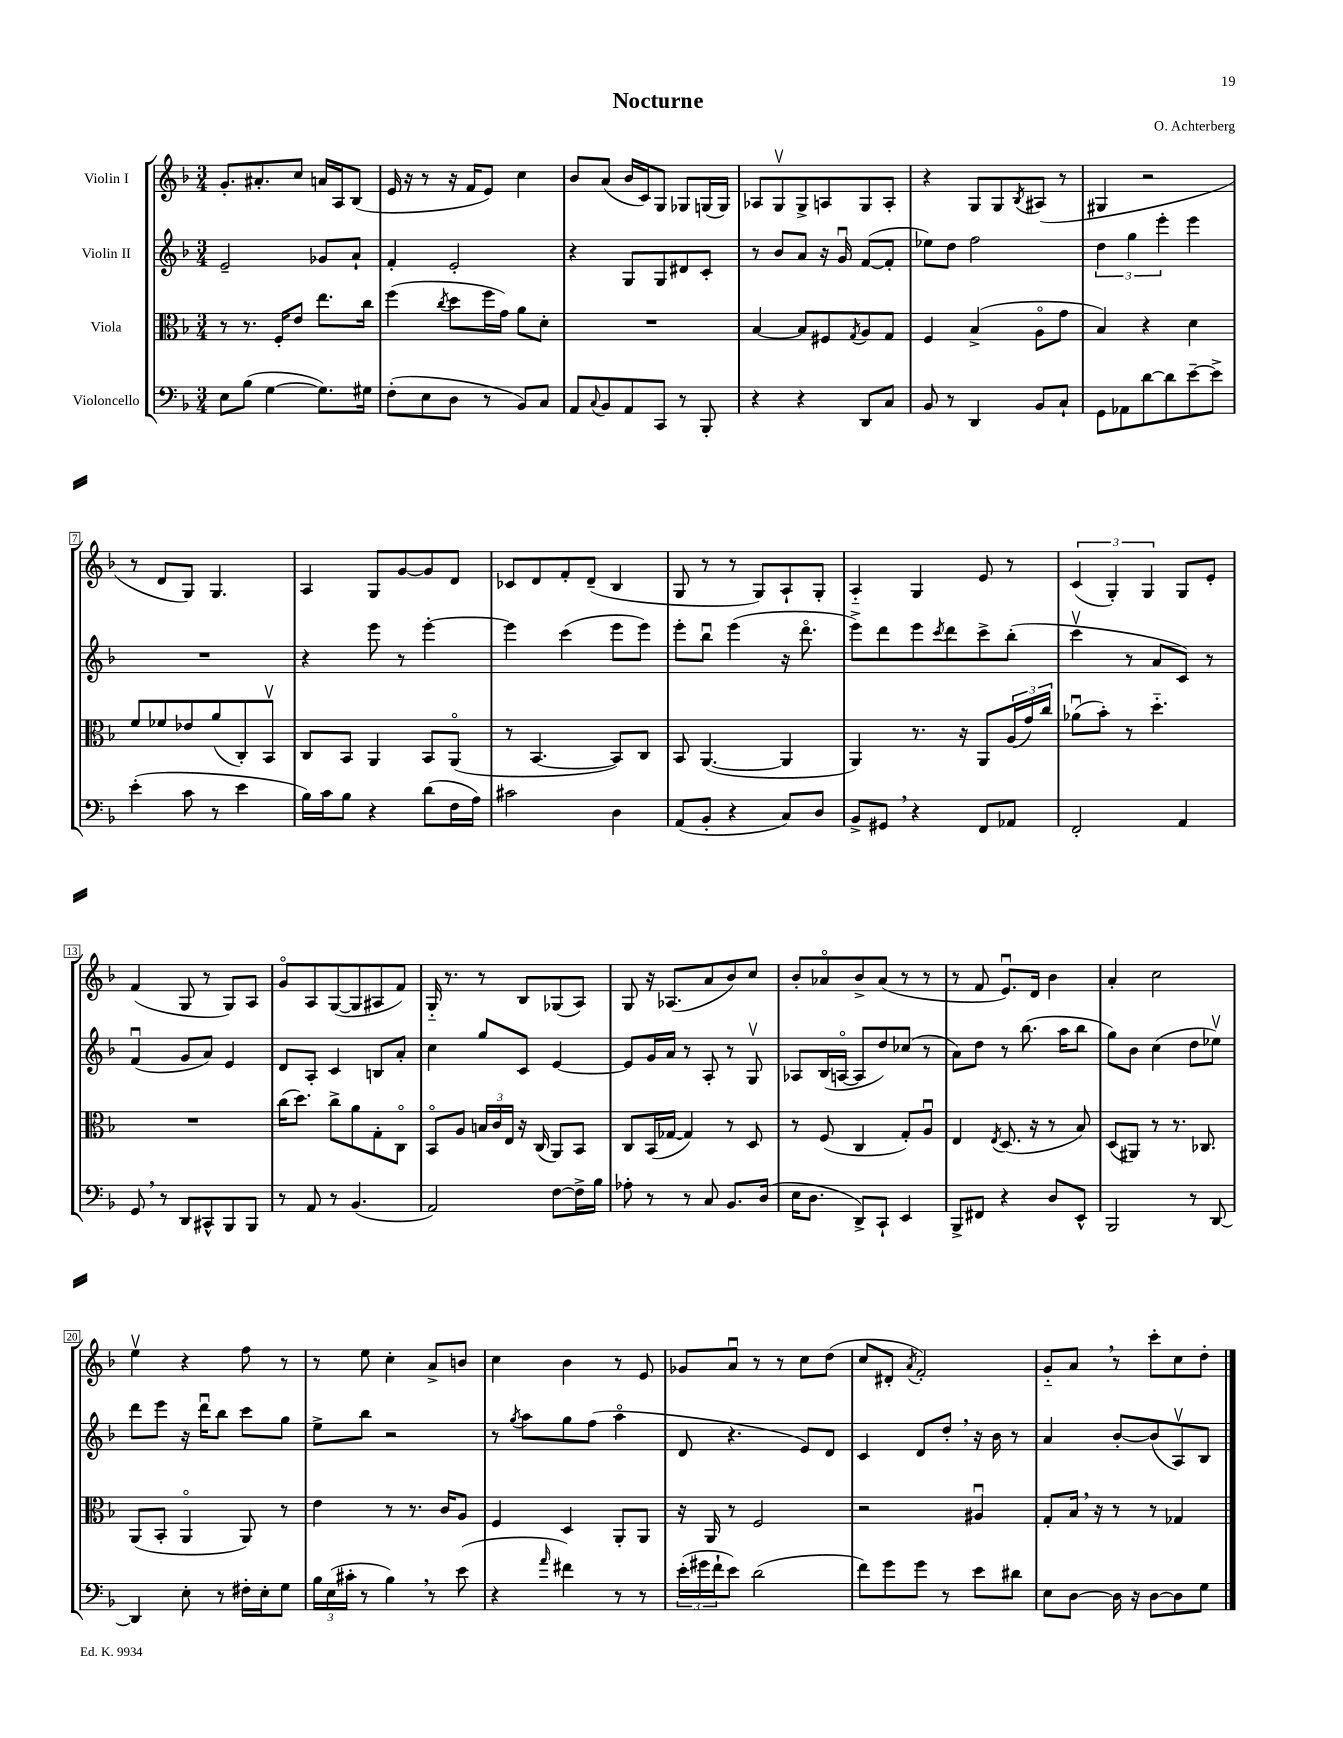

**kern	**kern	**kern	**kern
*part4	*part3	*part2	*part1
*staff4	*staff3	*staff2	*staff1
*I"Violoncello	*I"Viola	*I"Violin II	*I"Violin I
*clefF4	*clefC3	*clefG2	*clefG2
*k[b-]	*k[b-]	*k[b-]	*k[b-]
*M3/4	*M3/4	*M3/4	*M3/4
=1	=1	=1	=1
8E\L	8r	2e~/	8.g'/L
(8B-\J	8.r	.	.
.	.	.	8.a#X'/
[4G\	.	.	.
.	16F'/KL	.	.
.	8e/J	.	8cc/J
8.G\L])	8.ee\L	8g-X/L	16an/LL
.	.	.	16A/J
.	.	8a`/J	(8B-/J
16G#X\Jk	16cc\Jk	.	.
=2	=2	=2	=2
(8F'\L	(4ff\	4f'/	16e/
.	.	.	16r
8E\	.	.	8r
.	8qcc/	.	.
8D\J	8dd\L	2e'/	16r
.	.	.	16f/KL
8r	16ff\L	.	8e/J)
.	16g\JJ)	.	.
8BB-/L)	8a\L	.	4cc\
8C/J	8d'\J	.	.
=3	=3	=3	=3
8AA/L	2.r	4r	8b-/L
8qqC/	.	.	.
8BB-/	.	.	(8a/J
8AA/	.	8G/L	16b-/LL
.	.	.	16c/J)
8CC/J	.	8G/	8G/J
8r	.	8d#X/	8G-X/L
8BBB-'/	.	8c'/J	(16Gn/L
.	.	.	16G/JJ)
=4	=4	=4	=4
4r	[4B-/	8r	8A-X/L
.	.	8b-/L	8Gv/
4r	8B-/L]	8a/J	8G^/
.	8F#X/	16r	8An/
.	.	16gu/	.
.	8qG/	.	.
8DD/L	8A/	([8f/L	8G/
8C/J	8G/J	8f'/J]	8A'/J
=5	=5	=5	=5
8BB-/	4F/	8ee-X\L)	4r
8r	.	8dd\J	.
4DD/	(4B-^/	2ff\	8G/L
.	.	.	8G/
.	.	.	8qB-/
8BB-/L	8A\L	.	(8A#X/J
8C`/J	8g\J	.	8r
=6	=6	=6	=6
8GG\L	4B-/)	6dd\	4G#X/
8AA-X\	.	.	.
.	.	6gg\	.
[8d\	4r	.	2r
.	.	6eee'\	.
8d\]	.	.	.
[8e~\	4d\	4eee\	.
8e^\J]	.	.	.
!!LO:LB:g=z
=7	=7	=7	=7
(4e'\	8f/L	2.r	8r
.	8f-X/	.	8d/L
8c\	8e-X/	.	8G/J)
8r	(8a/	.	4.G/
4e\	8C'/)	.	.
.	8BB-v/J	.	.
=8	=8	=8	=8
16B-\LL)	8C/L	4r	4A/
16c\J	.	.	.
8B-\J	8BB-/J	.	.
4r	4AA/	8eee\	8G/L
.	.	8r	[8g/
(8d\L	8BB-/L	[4eee'\	8g/]
16F\L	(8AA/J	.	8d/J
16A\JJ)	.	.	.
=9	=9	=9	=9
2c#X\	8r	4eee\]	8c-X/L
.	[4.BB-/	.	8d/
.	.	(4ccc\	8f'/
.	.	.	(8d~/J
4D\	8BB-/L])	8eee\L	4B-/
.	8C/J	8eee\J)	.
=10	=10	=10	=10
(8AA/L	8BB-/	8eee'\L	8G/
8BB-'/J	([4.AA/	8bb-u\J	8r
4r	.	(4eee\	8r
.	.	.	8G/L)
8C/L)	4AA/]	16r	8A`/
.	.	8.ddd\	.
8D/J	.	.	8G'/J
=11	=11	=11	=11
8BB-^/L	4AA/)	8eee^\L)	4A/
8GG#X,/J	.	8ddd\	.
4r	8.r	8eee\	4G/
.	.	8qccc/	.
.	.	8ddd\	.
.	16r	.	.
8FF/L	8AA/L	8ccc^\	8e/
8AA-X/J	(24A/L	(8bb-'\J	8r
.	24g/)	.	.
.	24cc/JJ	.	.
=12	=12	=12	=12
2FF'/	(8a-Xu\L	4cccv\	(6c/
.	8b-'\J)	.	.
.	.	.	6G'/)
.	8r	8r	.
.	.	.	6G/
.	4.dd\	8a/L	.
4AA/	.	8c/J)	8G/L
.	.	8r	8e'/J
!!LO:LB:g=z
=13	=13	=13	=13
8GG,/	2.r	(4fu/	(4f/
8r	.	.	.
8DD/L	.	8g/L	8G/
8CC#X^^/	.	8a/J)	8r
8BBB-/	.	4e/	8G/L)
8BBB-/J	.	.	8A/J
=14	=14	=14	=14
8r	(16cc\KL	8d/L	8g/L
.	8.dd\J)	.	.
8AA/	.	8A'/J	8A/
8r	8cc^\L	4c/	([8G/
(4.BB-/	8a\	.	8G/]
.	8G'\	8Bn/L	8A#X/
.	8C\J	8a'/J	8f/J)
=15	=15	=15	=15
2AA/)	8BB-/L	4cc\	16G/
.	.	.	8.r
.	8A/J	.	.
.	24Bn/LL	8gg/L	8r
.	24c/	.	.
.	24E/JJ	.	.
.	16r	8c/J	8B-/L
.	(16C/	.	.
[8F\L	8AA/L)	[4e/	(8G-X/
16F^\L]	8BB-/J	.	8A/J)
16B-\JJ	.	.	.
=16	=16	=16	=16
8A-X'\	8C/L	8e/L]	8G/
8r	(16BB-/L	16g/L	16r
.	[16G-X/JJ	16a/JJ	(8.A-X/L
8r	4G-/])	8r	.
8C/	.	8A'/	8a/
8.BB-/L	8r	8r	8b-/)
.	8D/	8Gv/	8cc/J
(16D/Jk	.	.	.
=17	=17	=17	=17
16E\KL	8r	8A-X/L	8b-'/L
8.D\J	.	.	.
.	(8F/	(16B-/L	8a-X/
.	.	[16An/JJ	.
8DD^/L)	4C/	8A/L]	8b-^/
8CC`/J	.	8dd/)	(8a-/J
4EE/	8G'/L)	(8cc-X/J	8r
.	8Au/J	8r	8r
=18	=18	=18	=18
8BBB-^/L	4E/	8a\L)	8r
8FF#X/J	.	8dd\J	8f/
.	8qE/	.	.
4r	(8.D/	8r	8.eu/L)
.	.	(8.bb-\	.
.	16r	.	16d/Jk
8D/L	8r	.	4b-\
.	.	16aa\KL	.
8EE^^/J	8B-/)	8bb-\J	.
=19	=19	=19	=19
2BBB-/	(8D/L	8gg\L)	4a'/
.	8AA#X/J)	8b-\J	.
.	8r	(4cc\	2cc\
.	8.r	.	.
8r	.	8dd\L	.
.	8.C-X/	.	.
[8DD/	.	8ee-Xv\J)	.
!!LO:LB:g=z
=20	=20	=20	=20
4DD/]	(8AA/L	8ddd\L	4eev\
.	8BB-'/J	8eee\J	.
8E'\	4AA/	16r	4r
.	.	16dddu\KL	.
8r	.	8bb-\J	.
16F#X'\LL	8AA/)	8ccc\L	8ff\
16E'\J	.	.	.
8G\J	8r	8gg\J	8r
=21	=21	=21	=21
24B-\LL	4e\	8ee^\L	8r
(24E\	.	.	.
24c#X'\JJ	.	.	.
8r	.	8bb-\J	8ee\
4B-,\)	8r	2r	4cc'\
.	8.r	.	.
8r	.	.	8a^/L
.	16c/KL	.	.
(8e\	8A/J	.	8bn/J
=22	=22	=22	=22
4r	4F/	8r	4cc\
.	.	8qgg/	.
.	.	8aa\L	.
16qqa/	.	.	.
4f#X\)	4D/	8gg\	4b-\
.	.	(8ff\J	.
8r	8AA'/L	4aa\	8r
8r	8AA/J	.	8e/
=23	=23	=23	=23
(24e'\LL	16r	8d/	8g-X/L
24g#X\	.	.	.
.	16AA/	.	.
24f`\J	.	.	.
8e\J)	8r	4.r	8au/J
(2d\	2F/	.	8r
.	.	.	8r
.	.	8e/L)	8cc\L
.	.	8d/J	(8dd\J
=24	=24	=24	=24
8f\L)	2r	4c/	8cc/L
8g\	.	.	8d#X'/J
.	.	.	8qa/
8g\J	.	8d/L	2f'/)
8r	.	8dd',/J	.
8e\L	4A#Xu/	16r	.
.	.	16b-\	.
8d#X\J	.	8r	.
=25	=25	=25	=25
8E\L	8G'/L	4a/	8g/L
[8D\J	16B-,/Jk	.	8a,/J
.	16r	.	.
16D\]	8r	[8b-'/L	8r
16r	.	.	.
[8D\L	8r	(8b-/]	8ccc'\L
8D\]	4G-X/	8Av/)	8cc\
8G\J	.	8B-/J	8dd'\J
==	==	==	==
*-	*-	*-	*-
